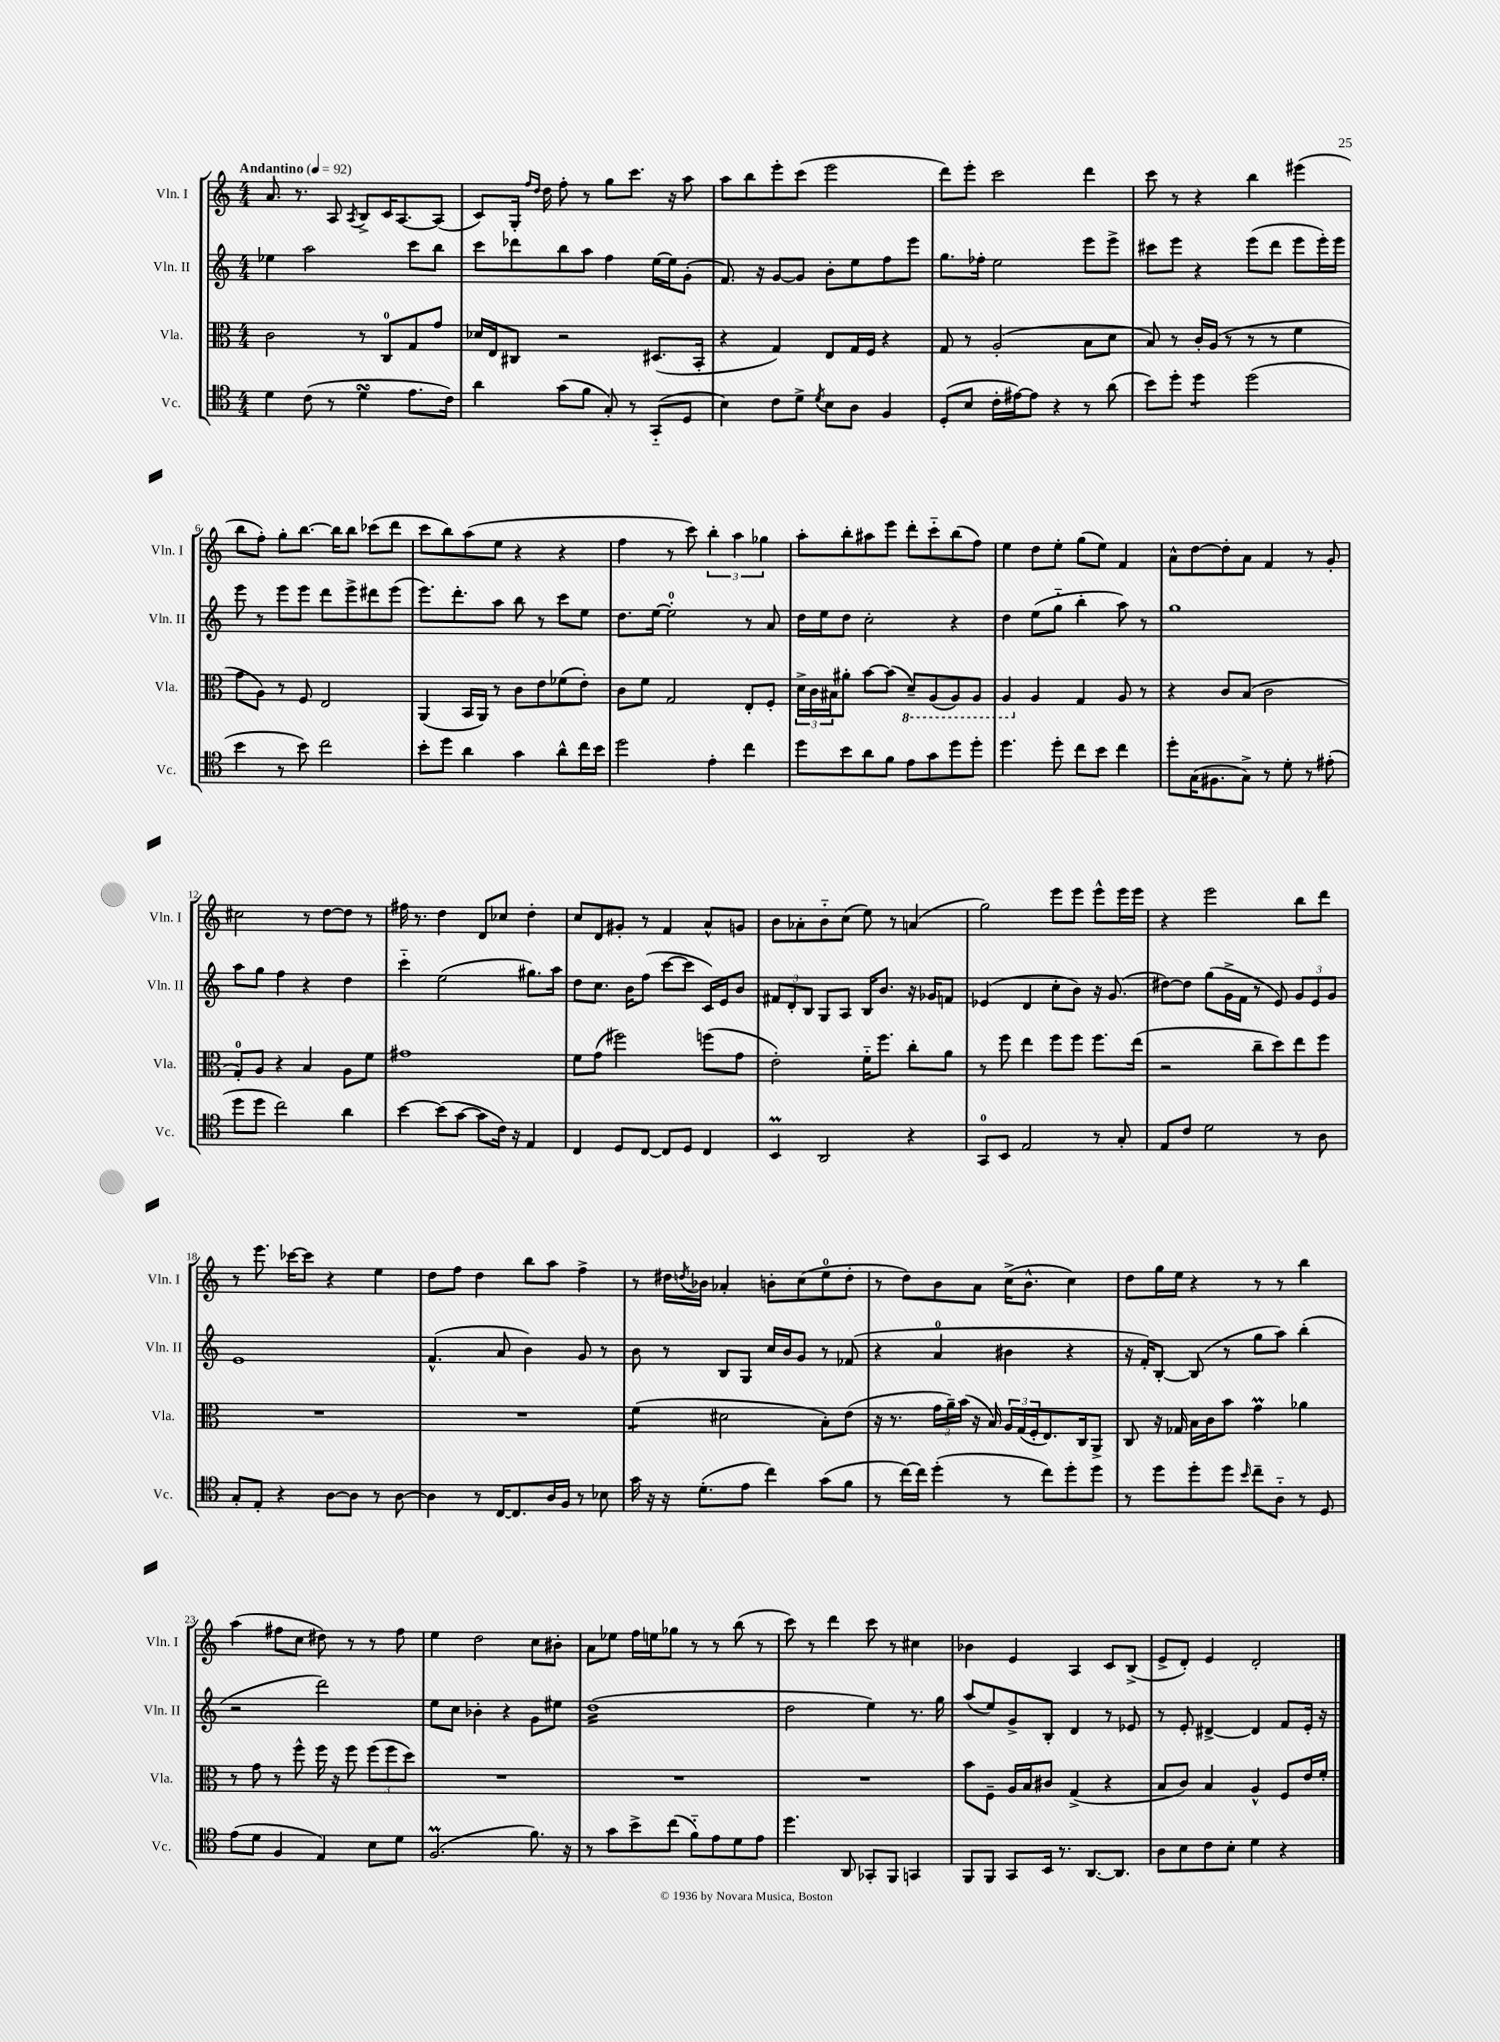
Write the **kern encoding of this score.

**kern	**kern	**kern	**kern
*staff4	*staff3	*staff2	*staff1
*clefC4	*clefC3	*clefG2	*clefG2
*k[]	*k[]	*k[]	*k[]
*M4/4	*M4/4	*M4/4	*M4/4
*MM92	*MM92	*MM92	*MM92
4d	2c	4ee-	8.a
.	.	.	8.r
(8c	.	2aa	.
8r	.	.	8A
.	.	.	8qA
4d	8r	.	8B^
.	8C	.	16c
.	.	.	[8.A
8.e	8G	8ccc	.
.	8g	8bb	(8A]
16c)	.	.	.
=	=	=	=
4a	16d-	8ccc	8c)
.	16E	.	.
.	8C#	8ddd-	16G'
.	.	.	16qqff
.	.	.	16qqdd
.	.	.	16dd
(8g	2r	8bb	8ff'
8f	.	8aa	8r
8G')	.	4ff	8gg
8r	.	.	8.ccc
(8GG'~	(8.D#	[16ee	.
.	.	16ee]	16r
8D	.	(8g'	8aa
.	16BB'	.	.
=	=	=	=
4B)	4r	8.f)	8aa
.	.	.	8bb
.	.	16r	.
8c	4G)	[8g	8eee'
8d^	.	8g]	(8ccc
8qd	.	.	.
8B	8E	8b'	2eee
8A	16G	8ee	.
.	16F	.	.
4F	4r	8ff	.
.	.	8eee	.
=	=	=	=
(8D'	8G	8.gg	8ddd)
8B	8r	.	8eee'
.	.	16ff-'	.
16c'	(2A'	2ee	2ccc
[16e#)	.	.	.
8e#]	.	.	.
4r	.	.	.
8r	8B	8eee	4ddd
(8a	8d	8eee^	.
=	=	=	=
8b)	8B)	8ccc#	8ccc
8dd'	8r	8eee	8r
4dd	16c'	4r	4r
.	(16A	.	.
.	8r	.	.
(2dd	8r	(8eee	4bb
.	8r	8ddd	.
.	4f	8eee	(4eee#
.	.	16eee')	.
.	.	16eee	.
=	=	=	=
4b	8g	8eee	8bb
.	8A)	8r	8ff')
8r	8r	8eee	8gg'
8b)	8F	8eee	[8.bb
2cc	2E	8ddd	.
.	.	.	16bb]
.	.	8eee^	8bb
.	.	8ddd#	(8ccc-
.	.	(8eee	8ddd
=	=	=	=
8b'	(4AA	8.eee)	8ccc
8dd	.	.	8bb)
.	.	8.ddd'	.
4a	16BB	.	(8aa
.	16AA)	.	.
.	8r	8aa	8ee
4g	8c	8bb	4r
.	8e	8r	.
8a^^	(8f-	8ccc	4r
16cc	8e')	8ee	.
16b	.	.	.
=	=	=	=
2dd	8c	8.dd	4ff
.	8f	.	.
.	.	[16ee	.
.	2G	2ee']	8r
.	.	.	8ccc)
4e'	.	.	6bb'
.	.	.	6aa
4cc	8E'	8r	.
.	.	.	6gg-
.	8F'	8a	.
=	=	=	=
8dd	24d^	16dd	8aa'
.	24c	.	.
.	.	16ee	.
.	24B#	.	.
8b	8a#'	8dd	8bb'
8a	[8b	2cc'	8aa#
8f	(8b]	.	8eee
8e	8D~)	.	8ddd'
8g	(8AA	.	8ccc'~
8dd	8AA)	4r	(8bb
8dd'	8AA	.	8ff)
=	=	=	=
4.dd	4AA	4dd	4ee
.	4A	(8ee	8dd
8dd'	.	8gg'~	8ee'
8cc	4G	4bb'	(8gg
8b	.	.	8ee)
4cc	8A	8aa)	4f
.	8r	8r	.
=	=	=	=
8dd'	4r	1gg	8a^^
(16G	.	.	[8dd
8.F#	.	.	.
.	8c	.	8dd']
8G^)	(8B	.	8a
8r	2c	.	4f
8d'	.	.	.
8r	.	.	8r
(8e#'	.	.	8g'
=	=	=	=
8dd	8G')	8aa	2cc#
8dd	8A	8gg	.
2cc)	4r	4ff	.
.	4B	4r	8r
.	.	.	[8dd
4a	8A	4dd	8dd]
.	8f	.	8r
=	=	=	=
[4b	1g#	4ccc'~	16ff#
.	.	.	8.r
(8b]	.	(2ee	4dd
[8g	.	.	.
8g]	.	.	8d
16c)	.	.	8cc-
16r	.	.	.
4E	.	8.gg#)	4dd'
.	.	16aa	.
=	=	=	=
4C	8f	8dd	8cc
.	(8g	8.cc	8d
8D	2ff#)	.	8g#'
.	.	16b	.
[8C	.	(8ff	8r
8C]	.	[8ccc	4f
8D	.	8ccc]	.
4C	(8ff	16c)	8a^^
.	.	16e	.
.	8g	8b	8g
=	=	=	=
4BB	2e')	12f#	8b
.	.	12d'	.
.	.	.	8a-'
.	.	12B	.
2AA	.	8G	8b'~
.	.	8A	(8cc
.	16f'~	16B	8ee)
.	8.ff	8.b	.
.	.	.	8r
4r	8cc'	16r	(4a
.	.	16g-	.
.	8a	8f	.
=	=	=	=
8GG	8r	(4e-	2gg)
8BB	8ff	.	.
2E	4ee	4d	.
.	8ff	8cc'	8eee
.	8ff	8b)	8eee
8r	8.ff	16r	8eee^^
.	.	(8.g	.
8G'	.	.	16eee
.	(16ee	.	16eee
=	=	=	=
8E	2r	[8dd#)	4r
8c	.	8dd#]	.
2d	.	(8gg	2eee
.	.	16g^	.
.	.	16f	.
.	8cc~	8r	.
.	8dd)	8e)	.
8r	8ee	12g	8bb
.	.	12e	.
8A	8ff	.	8ddd
.	.	12g	.
=	=	=	=
8G'	1r	1e	8r
8E'	.	.	8.eee
4r	.	.	.
.	.	.	[16ccc-
.	.	.	8ccc-]
[8A	.	.	4r
8A]	.	.	.
8r	.	.	4ee
[8A	.	.	.
=	=	=	=
4A]	1r	(4.f^^	8dd
.	.	.	8ff
8r	.	.	4dd
[16C	.	8a	.
8.C]	.	.	.
.	.	4b)	8bb
16A	.	.	8aa
16F	.	.	.
8r	.	8g	4ff^
8B-	.	8r	.
=	=	=	=
16g	(4f	8b	8r
16r	.	.	.
16r	.	8r	16dd#
.	.	.	8qdd
(8.d'	.	.	16b-
.	2d#	8B	4a-'
8e	.	8G	.
4cc)	.	16cc	8b'
.	.	16b	.
.	.	8g	(8cc
(8g	8B')	8r	8ee
8f	(8e	(8f-	8dd'
=	=	=	=
8r	16r	4r	8r
.	8.r	.	.
[16cc)	.	.	8dd)
16cc]	.	.	.
(4dd'	24g	4a	8b
.	24a~)	.	.
.	(24b	.	.
.	16r	.	8a
.	16B)	.	.
8r	24A	4b#	(16cc^
.	(24G	.	.
.	.	.	8.b^^
.	24F'	.	.
8cc)	8.E)	.	.
8dd'	.	4r	4cc)
.	16C	.	.
8dd	8AA^	.	.
=	=	=	=
8r	8C	16r	8dd
.	.	16f')	.
8dd	16r	[8B'	16gg
.	16G-	.	16ee
8dd'	16B	(8B]	4r
.	16c	.	.
8dd	8b	8r	.
16qqb	.	.	.
8cc~	4g	8gg	8r
8A'~	.	8aa)	8r
8r	4a-	(4bb'	4bb
8D	.	.	.
=	=	=	=
(8e	8r	2r	(4aa
8d	8g	.	.
4F	8r	.	8ff#
.	8ff^^	.	8cc
4E)	16ff	2ddd)	8dd#)
.	16r	.	.
.	8ff	.	8r
8B	(12ff	.	8r
.	12ff	.	.
8d	.	.	8ff#
.	12dd)	.	.
=	=	=	=
(2.F	1r	8ee	4ee
.	.	8cc	.
.	.	4b-'	2dd
.	.	4r	.
8.f)	.	8g	8cc
.	.	8ee#	8b#'
16r	.	.	.
=	=	=	=
8r	1r	(1dd	8a
8g	.	.	8ee-
8b^	.	.	16ff
.	.	.	16ee
(8cc	.	.	8gg-
8f'~)	.	.	8r
8e	.	.	8r
8d	.	.	(8bb
8e	.	.	8r
=	=	=	=
4.dd	1r	2dd	8ccc)
.	.	.	8r
.	.	.	4ddd
8AA	.	.	.
8GG-'	.	4ee)	8ccc
8FF	.	.	8r
4GG	.	8.r	4cc#
.	.	16gg	.
=	=	=	=
8FF	8b	(8aa	4b-
8FF	8F~	8ee)	.
8GG	16A	8g^	4e
.	16B	.	.
16BB	8c#	8B'	.
8.r	.	.	.
.	(4G^	4d	4A
[8.AA	.	.	.
.	4r	8r	8c
8.AA]	.	.	.
.	.	8e-	(8B^
=	=	=	=
8A	8B	8r	8e^
8B	8c)	8e'	8d')
8c	4B	[4d#^	4e
8B'	.	.	.
4d	4A^^	4d#]	2d'
4r	8F	8f	.
.	16e	16e'	.
.	16f'	16r	.
==	==	==	==
*-	*-	*-	*-
